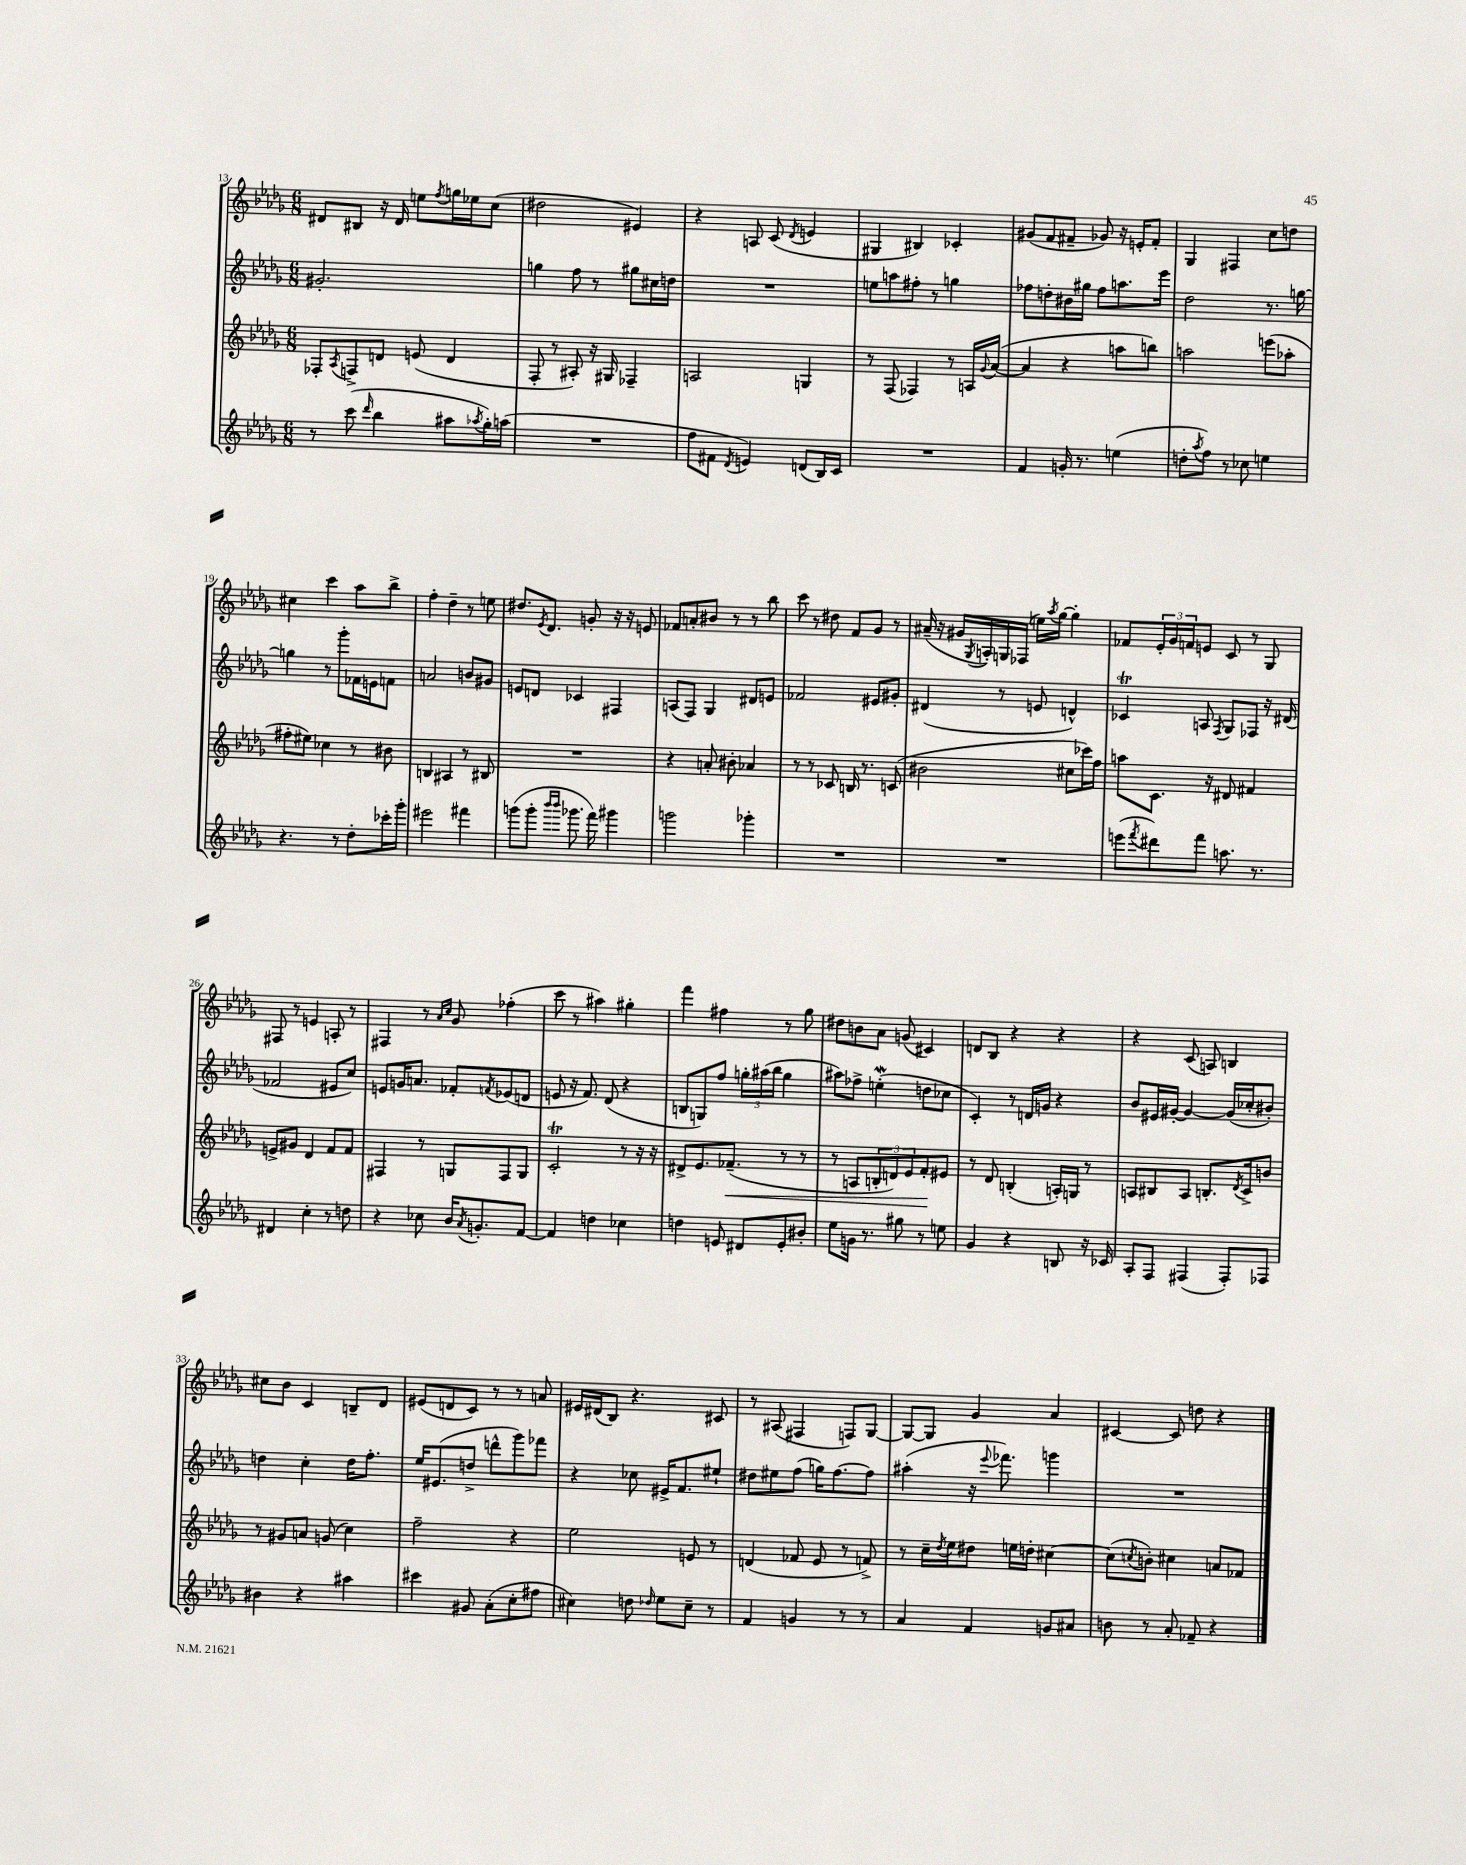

**kern	**kern	**kern	**kern
*staff4	*staff3	*staff2	*staff1
*clefG2	*clefG2	*clefG2	*clefG2
*k[b-e-a-d-g-]	*k[b-e-a-d-g-]	*k[b-e-a-d-g-]	*k[b-e-a-d-g-]
*M6/8	*M6/8	*M6/8	*M6/8
8r	8F-'	2.g#'	8d#
.	8qA-	.	.
(8ccc	8F^	.	8B#
16qqddd-	.	.	.
4bb-	8d	.	16r
.	.	.	16d#
.	(8e	.	8ee
.	.	.	8qff
8aa#	4d	.	16gg
.	.	.	16ee-
8qaa-	.	.	.
16gg-')	.	.	(8cc
(16aa	.	.	.
=	=	=	=
2.r	8F'	4gg	2dd#
.	8r	.	.
.	8A#')	8ff	.
.	16r	8r	.
.	16G#	.	.
.	4F-~	8gg#	4e#)
.	.	16cc#	.
.	.	16dd	.
=	=	=	=
8ff	2A	2.r	4r
8f#	.	.	.
8qd-	.	.	.
4e)	.	.	8A
.	.	.	(8c
.	.	.	8qd-
(8d	4G	.	4e
16B-)	.	.	.
16c	.	.	.
=	=	=	=
2.r	8r	8ee	4G#
.	(8F	8aa	.
.	4F-)	8ff#'	4B#)
.	.	8r	.
.	8r	4gg	4c-'
.	16A	.	.
.	8qqg-	.	.
.	([16a-	.	.
=	=	=	=
4f	4a-]	8ff-	(8g#
.	.	8dd'	8f
16g'	4r	16b#	8f#~
8.r	.	16gg#	.
.	.	8ff-	8g-)
(4ee	8aa	8.aa	16r
.	.	.	16e'
.	8bb)	.	8f#'
.	.	16eee-	.
=	=	=	=
8dd'	2aa	2dd-	4G-
8qaa-	.	.	.
8ff)	.	.	.
8r	.	.	4F#
8cc-	.	.	.
4ee	(8eee	8.r	8cc
.	8aa-'	.	8dd
.	.	[16gg	.
=	=	=	=
4.r	8ff#'	4gg]	4cc#
.	8ee#)	.	.
.	4cc-	8r	4ccc
8r	.	8ggg-'	.
8dd-'	8r	16f-	8aa-
.	.	16e	.
16ccc-'	8b#	8f	8bb-^
16ggg-'	.	.	.
=	=	=	=
2eee#	4B	2a	4ff'
.	4A#	.	4dd-~
4fff#	8r	8b	8r
.	8B#	8g#	8ee
=	=	=	=
(8ggg	2.r	8e	8.dd#
8ggg'	.	8d	.
.	.	.	8qe-
.	.	.	8.d-
16qqbbb-	.	.	.
16qqbbb-	.	.	.
8.ggg-	.	4c-	.
.	.	.	8g'
16fff)	.	.	.
4ggg#	.	4F#	16r
.	.	.	16r
.	.	.	8e
=	=	=	=
2ggg	4r	(8A	8f-
.	.	8F)	8a'
.	8a'	4G-	8b#
.	8b#'	.	8r
4ggg-'	4a-	8d#	8r
.	.	8e	8bb-
=	=	=	=
2.r	8r	2f-	8ccc
.	8r	.	8r
.	8c-	.	8dd#
.	16B	.	8f
.	8.r	.	.
.	.	8e#	8g-
.	(8c	8g#'	8r
=	=	=	=
2.r	2b#	(4d#	(16a#~
.	.	.	16r
.	.	.	16g#
.	.	.	8qG-
.	.	.	16A')
.	.	8r	16G
.	.	.	(16F-
.	.	8e	16ee)
.	.	.	8qaa-
.	.	.	[16gg-
.	8cc#	4d^^)	4gg-']
.	16ccc-)	.	.
.	16ff	.	.
=	=	=	=
(8eee	8aa	4c-	8f-
8qfff	.	.	.
8ddd#)	8.c	.	24e-'
.	.	.	24g-
.	.	.	24f
8fff	.	8A	8e
.	16r	.	.
.	.	8qF	.
8.aa	8d#	8G-	8c
.	4f#	8F-	8r
8.r	.	.	.
.	.	16r	8G-
.	.	(16d#	.
=	=	=	=
4d#	8e^	2f-	8F#
.	8g#	.	8r
4cc'	4d-	.	4e
8r	8f	8e#	8A'
8dd	8f	8cc)	8r
=	=	=	=
4r	4F#	8e	4F#
.	.	16g	.
.	.	8.a	.
8cc-	8r	.	8r
.	.	.	16qqa-
.	.	.	16qqcc
16b-	8G	8f-'	8g-
8qa-	.	.	.
8.g'	.	.	.
.	.	8qf	.
.	8F#	(8e-	(4ff-'
[8f	8G	8d	.
=	=	=	=
4f]	2c'	8e	8ccc
.	.	16r	8r
.	.	8.f)	.
4dd	.	.	4aa#)
.	.	(8d-	.
4cc-	8r	4r	4gg#'
.	16r	.	.
.	16r	.	.
=	=	=	=
4dd	8d#^	8B	4fff
.	8.e-	8G)	.
8e	.	8ff	4ff#
.	(8.f-~	.	.
8d#	.	24gg'	.
.	.	(24aa#	.
.	.	24bb-	.
8e'	8r	4gg	8r
8b#'	8r	.	8gg-
=	=	=	=
8ee-	8r	8aa#)	8dd#
16g	8A	8ff-^	8b
8.r	.	.	.
.	12B'	(4ee'	8a-
.	12d)	.	.
8gg#	.	.	(8g
.	12e-	.	.
8r	8f'	8dd	4c#)
8ee	8e#	8cc-	.
=	=	=	=
4g-	8r	4c')	8d
.	8d-	.	8B-
4r	(4B'	8r	4r
.	.	16d	.
.	.	16g	.
8B	16A')	4r	4r
.	16G	.	.
16r	8r	.	.
16c-	.	.	.
=	=	=	=
8A-'	8A	8b-	4r
8F	8B#	16e#	.
.	.	[16g#'	.
(4F#	8A	4g#_	(8c
.	8.B'	.	8A)
8F#')	.	(16g#]	4B
.	8qd-	.	.
.	16c^	16cc-'	.
8F-	8b	8b#')	.
=	=	=	=
4b#	8r	4dd	8cc#
.	8g#	.	8b-
4r	8a	4cc'	4c
.	(8g	.	.
4aa#	4cc)	16dd	8B~
.	.	8.ff'	.
.	.	.	8d-
=	=	=	=
4ccc#	2ff~	16ee-	(8e#
.	.	(8.e#	.
.	.	.	8d
8g#	.	8dd^	8c)
(8a-'	.	8ddd^^	8r
8cc'	4r	8ggg-)	8r
8ff#	.	8fff-	8a
=	=	=	=
4cc#)	2ee-	4r	16e#
.	.	.	(16d#
.	.	.	8B-)
8dd	.	8cc-	4.r
16qqdd-	.	.	.
8ee-	.	16e#^	.
.	.	8.f	.
8cc#~	8e	.	.
8r	8r	8ee#`	8c#
=	=	=	=
4f	(4d	8dd#	8r
.	.	8ee#	(8A#
4g	8f-	(8ff	4F#
.	8e-	16gg)	.
.	.	[8.ff	.
8r	8r	.	8F)
8r	8f^)	8ff]	[8G-
=	=	=	=
4a-	8r	(4aa#'	8G-_
.	16cc~	.	8G-]
.	8qdd-	.	.
.	16ee-	.	.
4f	8dd#	16r	4g-
.	.	8qqeee-	.
.	.	8.fff-)	.
.	16ee	.	.
.	16dd'	.	.
8g	[4cc#	4ggg	4a-
8a#	.	.	.
=	=	=	=
8b	(8cc#]	2.r	[4c#
.	8qcc	.	.
8r	8b')	.	.
8a-'	4cc#	.	8c#]
8f-~	.	.	8dd
4r	8a	.	4r
.	8f-	.	.
==	==	==	==
*-	*-	*-	*-
